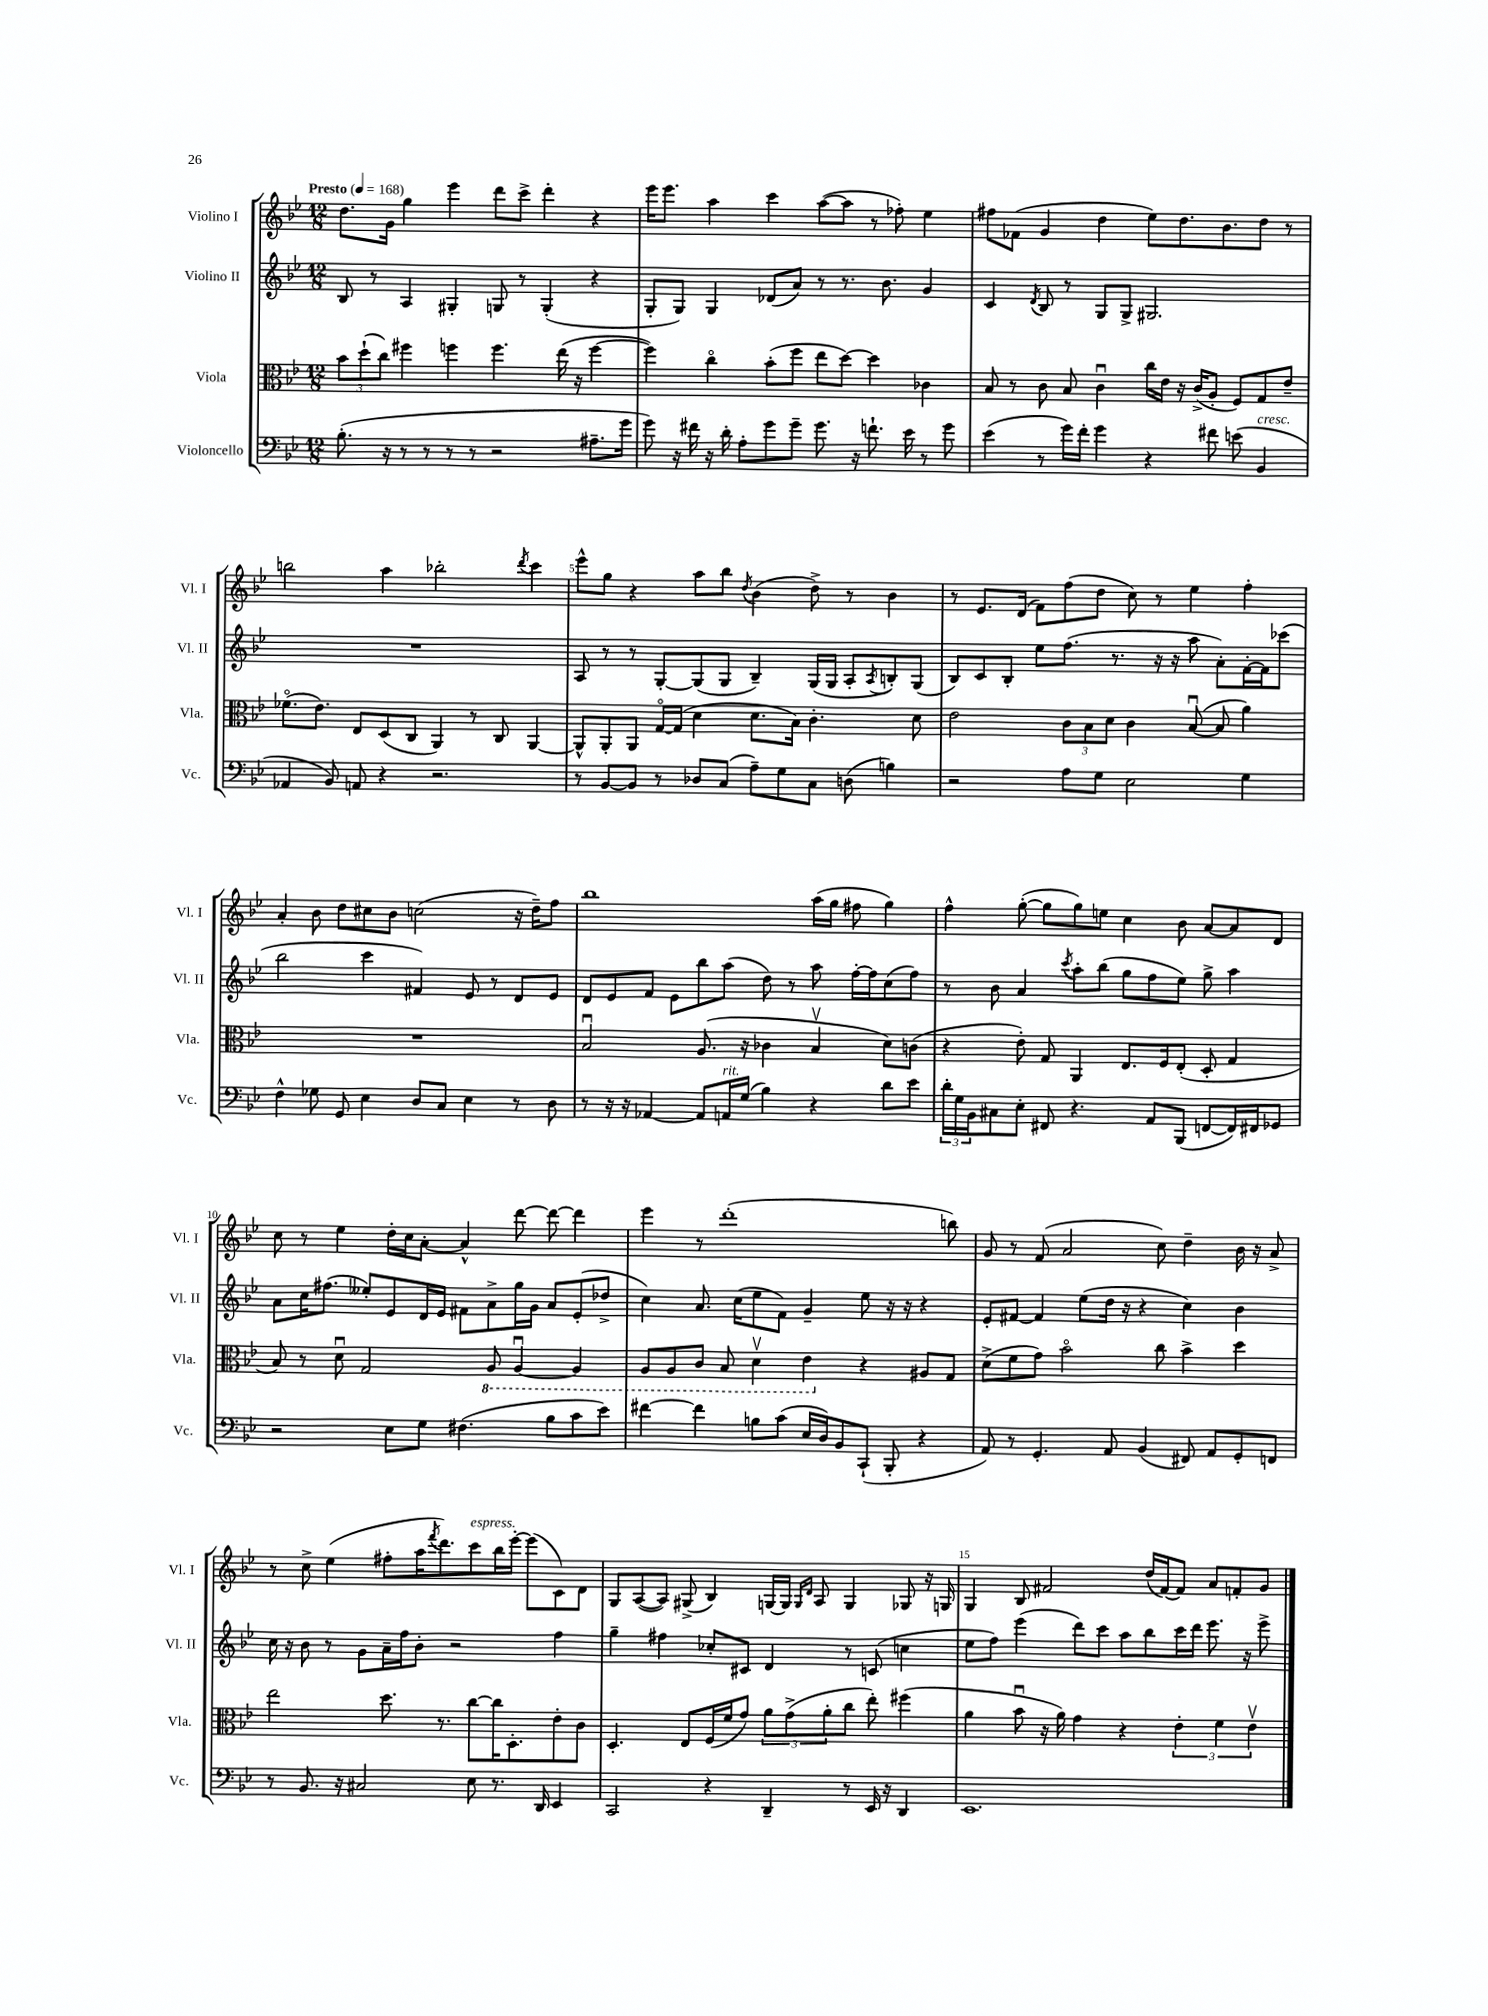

**kern	**kern	**kern	**kern
*staff4	*staff3	*staff2	*staff1
*clefF4	*clefC3	*clefG2	*clefG2
*k[b-e-]	*k[b-e-]	*k[b-e-]	*k[b-e-]
*M12/8	*M12/8	*M12/8	*M12/8
*MM168	*MM168	*MM168	*MM168
(8.B-'	12b-	8B-	8.dd
.	(12dd`	.	.
.	.	8r	.
.	12cc)	.	.
16r	.	.	16g
8r	4ff#	4A	4gg
8r	.	.	.
8r	4ff	4G#'	4eee-
8r	.	.	.
2r	4.ff	8G	8ddd
.	.	8r	8ccc^
.	.	(4G'	4ddd'
.	(16ee-	.	.
.	16r	.	.
8.A#~	[4ff	4r	4r
16g	.	.	.
=	=	=	=
8g)	4ff])	8G'	16eee-
.	.	.	8.eee-
16r	.	8G)	.
16f#	.	.	.
16r	4cco	4G	4aa
16d'	.	.	.
8A'	.	.	.
8g	(8b-'	(8d-	4ccc
8g~	8ff	8a)	.
8.g	8ee-	8r	([8aa
.	[8dd)	8.r	8aa]
16r	.	.	.
8.f`	4dd]	.	8r
.	.	8.b-	.
.	.	.	8ff-')
16e-	.	.	.
8r	4c-	4g	4ee-
8g	.	.	.
=	=	=	=
(4e-	8B-	4c	8ff#
.	8r	.	(8f-
.	.	8qd	.
8r	8c	8B-	4g
16g)	8B-	8r	.
16f'	.	.	.
4g	4cu	8G	4dd
.	.	8G^	.
4r	16cc	2.G#	8ee-)
.	16e-	.	.
.	16r	.	8.dd
.	(16c^	.	.
8f#	8A'	.	.
.	.	.	8.b-
(8e	8F)	.	.
4BB-	8G	.	8dd
.	8e-~	.	8r
=	=	=	=
4AA-	(8.f-o	1.r	2bb
.	8.e-)	.	.
8BB-)	.	.	.
8AA	8E-	.	.
4r	(8D	.	4aa
.	8C	.	.
2.r	4AA)	.	2bb-'
.	8r	.	.
.	8C	.	.
.	.	.	8qddd
.	[4AA	.	4ccc
=	=	=	=
8r	8AA^^]	8A	8eee-^^
[8BB-	8AA'	8r	8gg
8BB-]	8AA	8r	4r
8r	[16Go	[8G'	.
.	(16G]	.	.
8D-	4d	(8G]	8aa
(8C	.	8G	8bb-
.	.	.	8qdd
8A~)	8.d	4B-~)	(4b-
8G	.	.	.
.	16B-)	.	.
8C	4.c'	(16G	8dd^)
.	.	16G	.
(8D	.	8A'	8r
.	.	8qA	.
4B)	.	8B')	4b-
.	8d	(8G	.
=	=	=	=
2r	2e-	8B-)	8r
.	.	8c	8.e-
.	.	8B-'	.
.	.	.	(16d
.	.	8ee-	8f)
8A	12c	(8.ff	(8ff
.	12B-	.	.
8G	.	.	8dd
.	12d	.	.
.	.	8.r	.
2E-	4c	.	8cc)
.	.	16r	8r
.	.	16r	.
.	([8B-u	8aa	4ee-
.	8B-]	8a')	.
4G	4a)	[16f'	4ff'
.	.	16f]	.
.	.	(8ccc-	.
=	=	=	=
4F^^	1.r	2bb-	4a'
8G-	.	.	8b-
8GG	.	.	8dd
4E-	.	4ccc	8cc#
.	.	.	8b-
8D	.	4f#)	(2cc
8C	.	.	.
4E-	.	8e-	.
.	.	8r	.
8r	.	8d	16r
.	.	.	16dd~)
8D	.	8e-	8ff
=	=	=	=
8r	2B-u	8d	1bb-
16r	.	8e-	.
16r	.	.	.
[4AA-	.	8f	.
.	.	8e-	.
8AA-]	(8.A	8bb-	.
16AA	.	(8aa	.
(16G	16r	.	.
4B-)	4c-	8dd)	.
.	.	8r	.
4r	4B-v	8aa	(16aa
.	.	.	16gg
.	.	[16ff'	8ff#
.	.	16ff]	.
8d	8d)	(8cc	4gg)
8e-	(8c	8ff)	.
=	=	=	=
24d'	4r	8r	4ff^^
24G	.	.	.
24BB-	.	.	.
8C#	.	8b-	.
8E-'	8e-')	4a	([8gg'
8FF#	8G	.	8gg]
.	.	8qccc	.
4.r	4AA	8aa'	8gg)
.	.	(8bb-	8ee
.	8.E-	8gg	4cc
8AA	.	8ff	.
.	16F	.	.
(8BBB-	(8E-'	8ee-)	8b-
[8FF	8D'	8gg^	[8a
16FF])	4G	4aa	8a]
16FF#	.	.	.
8GG-	.	.	8d
=	=	=	=
2r	8B-)	8a	8cc
.	8r	16cc	8r
.	.	(8.ff#	.
.	8du	.	4ee-
.	2G	8ee--')	.
8E-	.	8e-	16dd'
.	.	.	16cc
8G	.	16d	[8a'
.	.	16e-	.
(4.F#	.	8f#	4a^^]
.	8AA	8a^	.
.	[4AAu	16gg	[8ddd
.	.	16g	.
8B-	.	8a	8ddd_
8c	4AA]	(8e-'	4ddd]
8e-)	.	8dd-^	.
=	=	=	=
[4f#	8AA	4cc)	4eee-
.	8AA	.	.
4f#]	8C	8.a	8r
.	8BB-	.	(1ddd'
.	.	(16cc	.
8B	4Dv	8ee-	.
(8c	.	8f)	.
16E-	4E-	4g~	.
16D)	.	.	.
8BB-	.	.	.
(8CC`	4r	8ee-	.
8BBB-'	.	16r	.
.	.	16r	.
4r	8A#	4r	.
.	8G	.	8bb)
=	=	=	=
8AA)	(8d^	8e-'	8g
8r	8f	[8f#	8r
4.GG'	8g)	4f#]	(8f
.	2b-o	.	2a
.	.	(8ee-	.
8AA	.	16dd	.
.	.	16r	.
(4BB-	.	4r	.
.	8cc	.	8cc)
8FF#)	4b-^	4cc)	4dd~
8AA	.	.	.
8GG'	4dd	4b-	16b-
.	.	.	16r
8FF	.	.	8a^
=	=	=	=
8r	2ee-	16cc	8r
.	.	16r	.
8.BB-	.	8b-	8cc^
.	.	8r	(4ee-
16r	.	.	.
2C#	.	8g	.
.	8.dd	16a~	8ff#'
.	.	16ff	.
.	.	8b-'	16aa
.	.	.	8qfff
.	8.r	.	8.ddd)
.	.	2r	.
8E-	[8cc	.	8ccc
8.r	16cc]	.	16bb-
.	8.D'	.	[16eee-'
.	.	.	(8eee-]
16DD	.	.	.
4EE-	8e-'	4ff	8c)
.	8c	.	8d
=	=	=	=
2CC	4.D'	4gg~	8G
.	.	.	([8A
.	.	4ff#	8A])
.	8E-	.	(8G#^
4r	(16F	8cc-'	4B-)
.	16f	.	.
.	8g)	8c#	.
4DD~	12a	4d	[16G
.	.	.	16G]
.	(12g^	.	.
.	.	.	16qqG
.	.	.	16qqd
.	.	.	8A
.	12a'	.	.
8r	8cc	8r	4G
16EE-	8ee-')	(8c	.
16r	.	.	.
4DD	(4ff#	4cc	8G-
.	.	.	16r
.	.	.	16G
=	=	=	=
1.EE-	4a	8ee-	4G
.	.	8ff)	.
.	8b-u	(4eee-	8B-
.	16r	.	2f#
.	16a)	.	.
.	4g	8ddd)	.
.	.	8ccc	.
.	4r	8aa	.
.	.	8bb-	(16dd
.	.	.	[16f#)
.	6e-'	16ccc	8f#]
.	.	16ddd	.
.	.	8.eee-	8a
.	6f	.	.
.	.	.	8f'
.	.	16r	.
.	6e-v	.	.
.	.	8eee-^	8g
==	==	==	==
*-	*-	*-	*-
